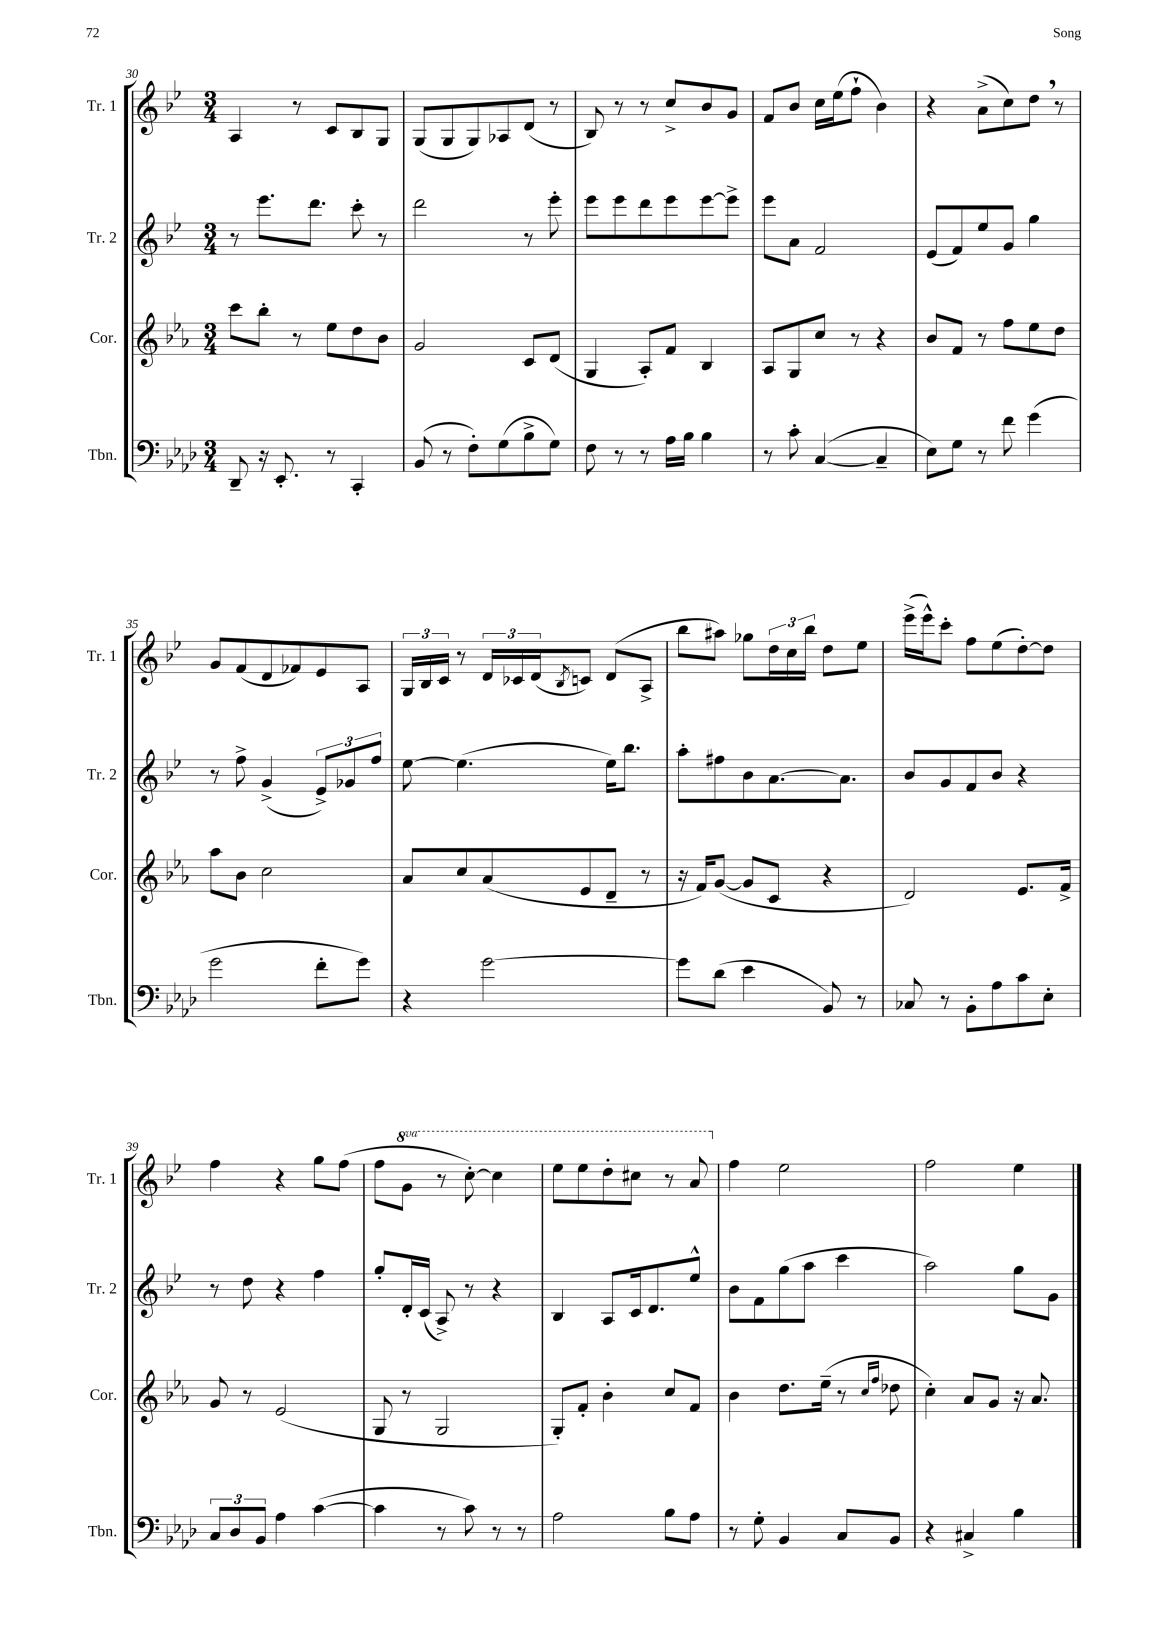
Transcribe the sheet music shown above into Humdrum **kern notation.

**kern	**kern	**kern	**kern
*staff4	*staff3	*staff2	*staff1
*clefF4	*clefG2	*clefG2	*clefG2
*k[b-e-a-d-]	*k[b-e-a-]	*k[b-e-]	*k[b-e-]
*M3/4	*M3/4	*M3/4	*M3/4
8DD-~/	8ccc\L	8r	4A/
16r	8bb-'\J	8.eee-\L	.
8.EE-'/	.	.	.
.	8r	.	8r
.	.	8.ddd\J	.
8r	8ee-\L	.	8c/L
4CC'/	8dd\	8ccc'\	8B-/
.	8b-\J	8r	8G/J
=	=	=	=
(8BB-/	2g/	2ddd\	(8G/L
8r	.	.	8G/
8F'\L)	.	.	8G/)
(8G\	.	.	8A-/
8B-^\	8c/L	8r	(8d/J
8G\J)	(8d/J	8eee-'\	8r
=	=	=	=
8F\	4G/	8eee-\L	8B-/)
8r	.	8eee-\	8r
8r	8A-'/L)	8ddd\	8r
16A-\LL	8f/J	8eee-\	8cc^/L
16B-\JJ	.	.	.
4B-\	4B-/	[8eee-\	8b-/
.	.	8eee-^\]J	8g/J
=	=	=	=
8r	8A-/L	8eee-\L	8f/L
8c'\	8G/	8a\J	8b-/J
([4C/	8cc/J	2f/	16cc\LL
.	.	.	(16ee-\J
.	8r	.	8ff`\J
4C~/]	4r	.	4b-\)
=	=	=	=
8E-\L)	8b-/L	(8e-/L	4r
8G\J	8f/J	8f/)	.
8r	8r	8ee-/	(8a^\L
8f\	8ff\L	8g/J	8cc\)
(4g\	8ee-\	4gg\	8dd\J
.	8dd\J	.	8r
=	=	=	=
2g\	8aa-\L	8r	8g/L
.	8b-\J	8ff^\	(8f/
.	2cc\	(4g^/	8d/
.	.	.	8f-/)
8f'\L	.	12e-^/L)	8e-/
.	.	12g-/	.
8g\J)	.	.	8A/J
.	.	12ff/J	.
=	=	=	=
4r	8a-/L	[8ee-\	24G/LL
.	.	.	24B-/
.	.	.	24c/JJ
.	8cc/	(4.ee-\]	8r
[2g\	(8a-/	.	24d/LL
.	.	.	24c-/
.	.	.	(24d/J
.	.	.	8qB-/
.	8e-/	.	8c/J)
.	8d~/J	16ee-\LK)	(8d/L
.	.	8.bb-\J	.
.	8r	.	8A^/J
=	=	=	=
8g\]L	16r	8aa'\L	8bb-\L
.	16f/LK)	.	.
(8d-\J	([8g/J	8ff#\	8aa#\J)
4e-\	8g/]L	8b-\	8gg-\L
.	8c/J	[8.a\	24dd\L
.	.	.	24cc\
.	.	.	24bb-\JJ
8BB-/)	4r	.	8dd\L
.	.	8.a\]J	.
8r	.	.	8ee-\J
=	=	=	=
8C-/	2d/)	8b-/L	(16eee-^\LL
.	.	.	16eee-^^\J)
8r	.	8g/	8ccc'\J
8BB-'\L	.	8f/	8ff\L
8A-\	.	8b-/J	(8ee-\
8c\	8.e-/L	4r	[8dd'\)
8E-'\J	.	.	8dd\]J
.	16f^/Jk	.	.
=	=	=	=
12C/L	8g/	8r	4ff\
12D-/	.	.	.
.	8r	8dd\	.
12BB-/J	.	.	.
4A-\	(2e-/	4r	4r
([4c\	.	4ff\	8gg\L
.	.	.	(8ff\J
=	=	=	=
4c\]	8G/	8gg'/L	8ff\L
.	8r	16d'/L	8gg\J
.	.	(16c/JJ	.
8r	2G/	8A^/)	8r
8c\)	.	8r	[8ccc'\)
8r	.	4r	4ccc\]
8r	.	.	.
=	=	=	=
2A-\	8G'/L)	4B-/	8eee-\L
.	8f'/J	.	8eee-\
.	4b-'\	8A/L	8ddd'\
.	.	16c/k	8ccc#\J
.	.	8.d/	.
8B-\L	8cc/L	.	8r
8A-\J	8f/J	8ee-^^/J	8aa/
=	=	=	=
8r	4b-\	8b-\L	4ff\
8G'\	.	8f\	.
4BB-/	8.dd\L	(8gg\	2ee-\
.	.	8aa\J	.
.	(16ee-~\Jk	.	.
8C/L	8r	4ccc\	.
.	16qqcc/LL	.	.
.	16qqff/JJ	.	.
8BB-/J	8dd-\	.	.
=	=	=	=
4r	4cc'\)	2aa\)	2ff\
4C#^/	8a-/L	.	.
.	8g/J	.	.
4B-\	16r	8gg\L	4ee-\
.	8.a-/	.	.
.	.	8g\J	.
==	==	==	==
*-	*-	*-	*-
